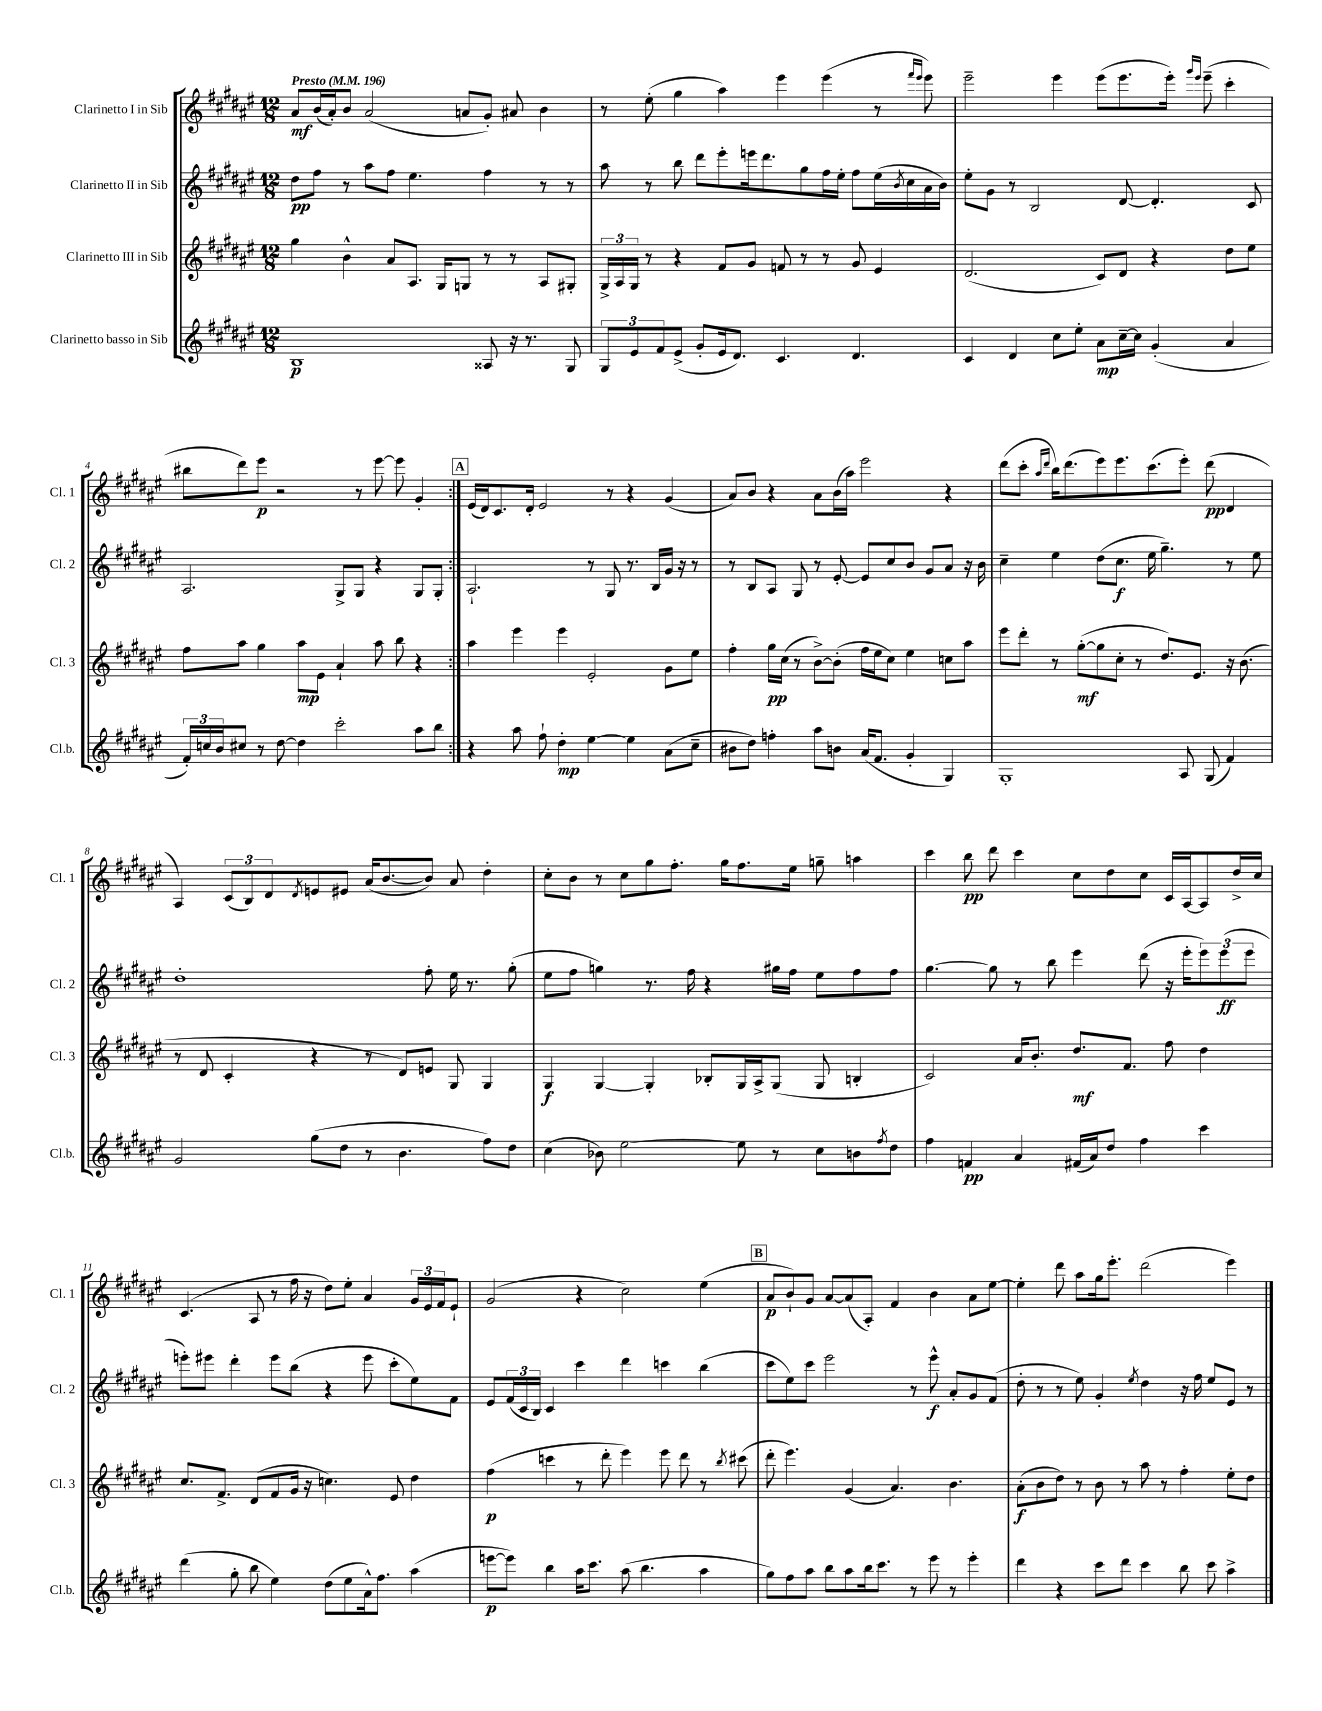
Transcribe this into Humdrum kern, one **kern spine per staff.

**kern	**kern	**kern	**kern
*staff4	*staff3	*staff2	*staff1
*clefG2	*clefG2	*clefG2	*clefG2
*k[f#c#g#d#a#e#]	*k[f#c#g#d#a#e#]	*k[f#c#g#d#a#e#]	*k[f#c#g#d#a#e#]
*M12/8	*M12/8	*M12/8	*M12/8
*MM196	*MM196	*MM196	*MM196
1B	4gg#\	8dd#\L	8a#/L
.	.	8ff#\J	(16b/L
.	.	.	16a#'/J)
.	4b^^\	8r	8b/J
.	.	8aa#\L	(2a#/
.	8a#/L	8ff#\J	.
.	8.A#/J	4.ee#\	.
.	16G#/LK	.	.
.	8G/J	.	8a/L
8A##/	8r	4ff#\	8g#'/J)
16r	8r	.	8a#/
8.r	.	.	.
.	8A#/L	8r	4b\
8G#/	8G#'/J	8r	.
=	=	=	=
12G#/L	24G#^/LL	8aa#\	8r
.	24A#/	.	.
12e#/	24G#/JJ	.	.
.	8r	8r	(8ee#'\
12f#/	.	.	.
(8e#^/J	4r	8bb\	4gg#\
8g#'/L	.	8ddd#\L	.
16e#/k	8f#/L	8eee#'\	4aa#\)
8.d#/J)	.	.	.
.	8g#/J	16eee\k	.
.	.	8.ddd#\	.
4.c#/	8f/	.	4eee#\
.	8r	8gg#\	.
.	8r	16ff#\L	(4eee#\
.	.	16ee#'\JJ	.
4.d#/	8g#/	8ff#\L	.
.	4e#/	(16ee#\L	8r
.	.	8qb/	.
.	.	16cc#\	.
.	.	.	16qqfff#/LL
.	.	.	16qqeee#/JJ
.	.	16a#\	8eee#\)
.	.	16b\JJ)	.
=	=	=	=
4c#/	(2.d#/	8ee#'\L	2eee#~\
.	.	8g#\J	.
4d#/	.	8r	.
.	.	2B/	.
8cc#\L	.	.	4eee#\
8ee#'\J	.	.	.
8a#\L	8c#/L)	.	(8eee#\L
[16cc#~\L	8d#/J	[8d#/	8.eee#\
16cc#\]JJ	.	.	.
(4g#'/	4r	4.d#'/]	.
.	.	.	16eee#'\Jk)
.	.	.	16qqggg#/LL
.	.	.	16qqeee#/JJ
.	.	.	(8eee#~\
4a#/	8dd#\L	.	4ccc#'\
.	8ee#\J	8c#/	.
=	=	=	=
24f#'/LL)	8ff#\L	2.A#/	8bb#\L
24cc/	.	.	.
24b/J	.	.	.
8cc#/J	8aa#\J	.	8ddd#\)
8r	4gg#\	.	8eee#\J
[8dd#\	.	.	2r
4dd#\]	8aa#\L	.	.
.	8e#\J	.	.
2ccc#'\	4a#`/	8G#^/L	.
.	.	8G#/J	8r
.	8aa#\	4r	[8eee#\
.	8bb\	.	8eee#\]
8aa#\L	4r	8G#/L	4g#'/
8bb\J	.	8G#'/J	.
=:|!	=:|!	=:|!	=:|!
4r	4aa#\	2.A#`/	(16e#/LL
.	.	.	16d#/J)
.	.	.	8.c#/
8aa#\	4eee#\	.	.
.	.	.	16d#'/Jk
8ff#`\	.	.	2e#/
4dd#'\	4eee#\	.	.
[4ee#\	2e#'/	8r	.
.	.	8G#/	8r
4ee#\]	.	8.r	4r
.	.	16B/LL	.
(8a#\L	8g#\L	16g#/JJ	(4g#/
.	.	16r	.
8cc#~\J	8ee#\J	8r	.
=	=	=	=
8b#\L	4ff#'\	8r	8a#/L)
8dd#\J)	.	8B/L	8b/J
4ff'\	16gg#\LL	8A#/J	4r
.	(16cc#\JJ	.	.
.	8r	8G#/	.
8aa#\L	[8b^\L)	8r	8a#\L
8b\J	(8b'\]J	[8e#'/	(16b\L
.	.	.	16aa#\JJ)
(16a#/LK	16ff#\LL	8e#/]L	2eee#\
8.f#/J	16ee#\J	.	.
.	8cc#\J)	8cc#/	.
4g#'/	4ee#\	8b/J	.
.	.	8g#/L	.
4G#/)	8cc\L	8a#/J	4r
.	8aa#\J	16r	.
.	.	16b\	.
=	=	=	=
1G#'	8eee#\L	4cc#~\	(8ddd#\L
.	8ddd#'\J	.	8ccc#'\J
.	.	.	16qqaa#/LL
.	.	.	16qqddd#/JJ
.	8r	4ee#\	16bb\LK)
.	.	.	(8.ddd#\
.	([8gg#'\L	.	.
.	8gg#\]	(8dd#\L	8eee#\)
.	8cc#'\J	8.cc#\J	8.eee#\
.	8r	.	.
.	.	16ee#\	(8.ccc#\
.	8.dd#/L)	4.gg#~\)	.
8A#/	.	.	8eee#'\J)
.	8.e#/J	.	.
(8G#/	.	.	(8ddd#\
4f#/)	16r	8r	4d#/
.	(8.b\	.	.
.	.	8ee#\	.
=	=	=	=
2g#/	8r	1dd#'	4A#/)
.	8d#/	.	.
.	4c#'/	.	(12c#/L
.	.	.	12B/)
.	.	.	12d#/
.	.	.	8qd#/
(8gg#\L	4r	.	8e/
8dd#\J	.	.	8e#/J
8r	8r	.	(16a#/LK
.	.	.	[8.b/
4.b\	8d#/L)	.	.
.	8e/J	8ff#'\	8b/]J)
.	8G#/	16ee#\	8a#/
.	.	8.r	.
8ff#\L)	4G#/	.	4dd#'\
8dd#\J	.	(8gg#'\	.
=	=	=	=
(4cc#\	4G#/	8ee#\L	8cc#'\L
.	.	8ff#\J	8b\J
8b-\)	[4G#/	4gg\)	8r
[2ee#\	.	.	8cc#\L
.	4G#'/]	8.r	8gg#\
.	.	.	8.ff#'\J
.	.	16ff#\	.
.	8B-'/L	4r	.
.	.	.	16gg#\LK
8ee#\]	16G#/L	.	8.ff#\
.	16A#^/J	.	.
8r	(8G#/J	16gg#\LL	.
.	.	16ff#\JJ	16ee#\Jk
8cc#\L	8G#/	8ee#\L	8gg~\
8b\	4B'/	8ff#\	4aa\
8qff#/	.	.	.
8dd#\J	.	8ff#\J	.
=	=	=	=
4ff#\	2c#/)	[4.gg#\	4ccc#\
4f/	.	.	8bb\
.	.	8gg#\]	8ddd#\
4a#/	16a#/LK	8r	4ccc#\
.	8.b'/J	.	.
.	.	8bb\	.
(16f#/LL	8.dd#/L	4eee#\	8cc#\L
16a#/J)	.	.	.
8dd#/J	.	.	8dd#\
.	8.f#/J	.	.
4ff#\	.	(8ddd#\	8cc#\J
.	8ff#\	16r	16c#/LL
.	.	16eee#'\LK	[16A#/J
4ccc#\	4dd#\	12eee#\)	8A#/]
.	.	(12eee#\	.
.	.	.	16dd#^/L
.	.	12eee#\J	.
.	.	.	16cc#/JJ
=	=	=	=
(4ddd#\	8.cc#/L	8eee'\L)	(4.c#/
.	.	8eee#\J	.
.	8.f#^/J	.	.
8gg#'\	.	4ddd#'\	.
8bb\	(8d#/L	.	8A#/
4ee#\)	8f#/	8eee#\L	8r
.	16g#/Jk	(8bb\J	16ff#\
.	16r	.	16r
(8dd#\L	4.cc\)	4r	8dd#\L)
8ee#\	.	.	8ee#'\J
16a#^^\k)	.	8eee#\	4a#/
8.ff#\J	.	.	.
.	8e#/	8ccc#'\L	.
(4aa#\	4dd#\	8ee#\)	24g#/LL
.	.	.	24e#/
.	.	.	24f#/J
.	.	8f#\J	8e#`/J
=	=	=	=
[8eee\L	(4ff#\	8e#/L	(2g#/
8eee\]J)	.	(24f#/L	.
.	.	24c#/	.
.	.	24B/JJ)	.
4bb\	4ccc\	4c#/	.
16aa#\LK	8r	4ccc#\	4r
8.ccc#\J	.	.	.
.	8ddd#'\	.	.
(8aa#\	4eee#\)	4ddd#\	2cc#\)
4.bb\	.	.	.
.	8eee#\	4ccc\	.
.	8ddd#\	.	.
4aa#\	8r	(4bb\	(4ee#\
.	8qbb/	.	.
.	(8ccc#\	.	.
=	=	=	=
8gg#\L)	8ddd#'\	8ccc#\L	8a#/L
8ff#\	4.eee#\)	8ee#\)	8b`/)
8aa#\J	.	8ccc#\J	8g#/J
8bb\L	.	2eee#\	[8a#/L
8aa#\	(4g#/	.	(8a#/]
16bb\k	.	.	8A#'/J)
8.ccc#\J	.	.	.
.	4.a#/)	.	4f#/
8r	.	8r	.
8eee#\	.	8eee#^^\	4b\
8r	4.b\	8a#'/L	.
4eee#'\	.	8g#/	8a#\L
.	.	(8f#/J	[8ee#\J
=	=	=	=
4ddd#\	(8a#'\L	8dd#'\	4ee#'\]
.	8b\	8r	.
4r	8dd#\J)	8r	8ddd#\
.	8r	8ee#\)	8aa#\L
8ccc#\L	8b\	4g#'/	16gg#\k
.	.	.	8.eee#'\J
8ddd#\J	8r	.	.
.	.	8qee#/	.
4ccc#\	8aa#\	4dd#\	(2ddd#\
.	8r	.	.
8bb\	4ff#'\	16r	.
.	.	16ff#\	.
8ccc#\	.	8ee#/L	.
4aa#^\	8ee#'\L	8e#/J	4eee#\)
.	8dd#\J	8r	.
==	==	==	==
*-	*-	*-	*-
